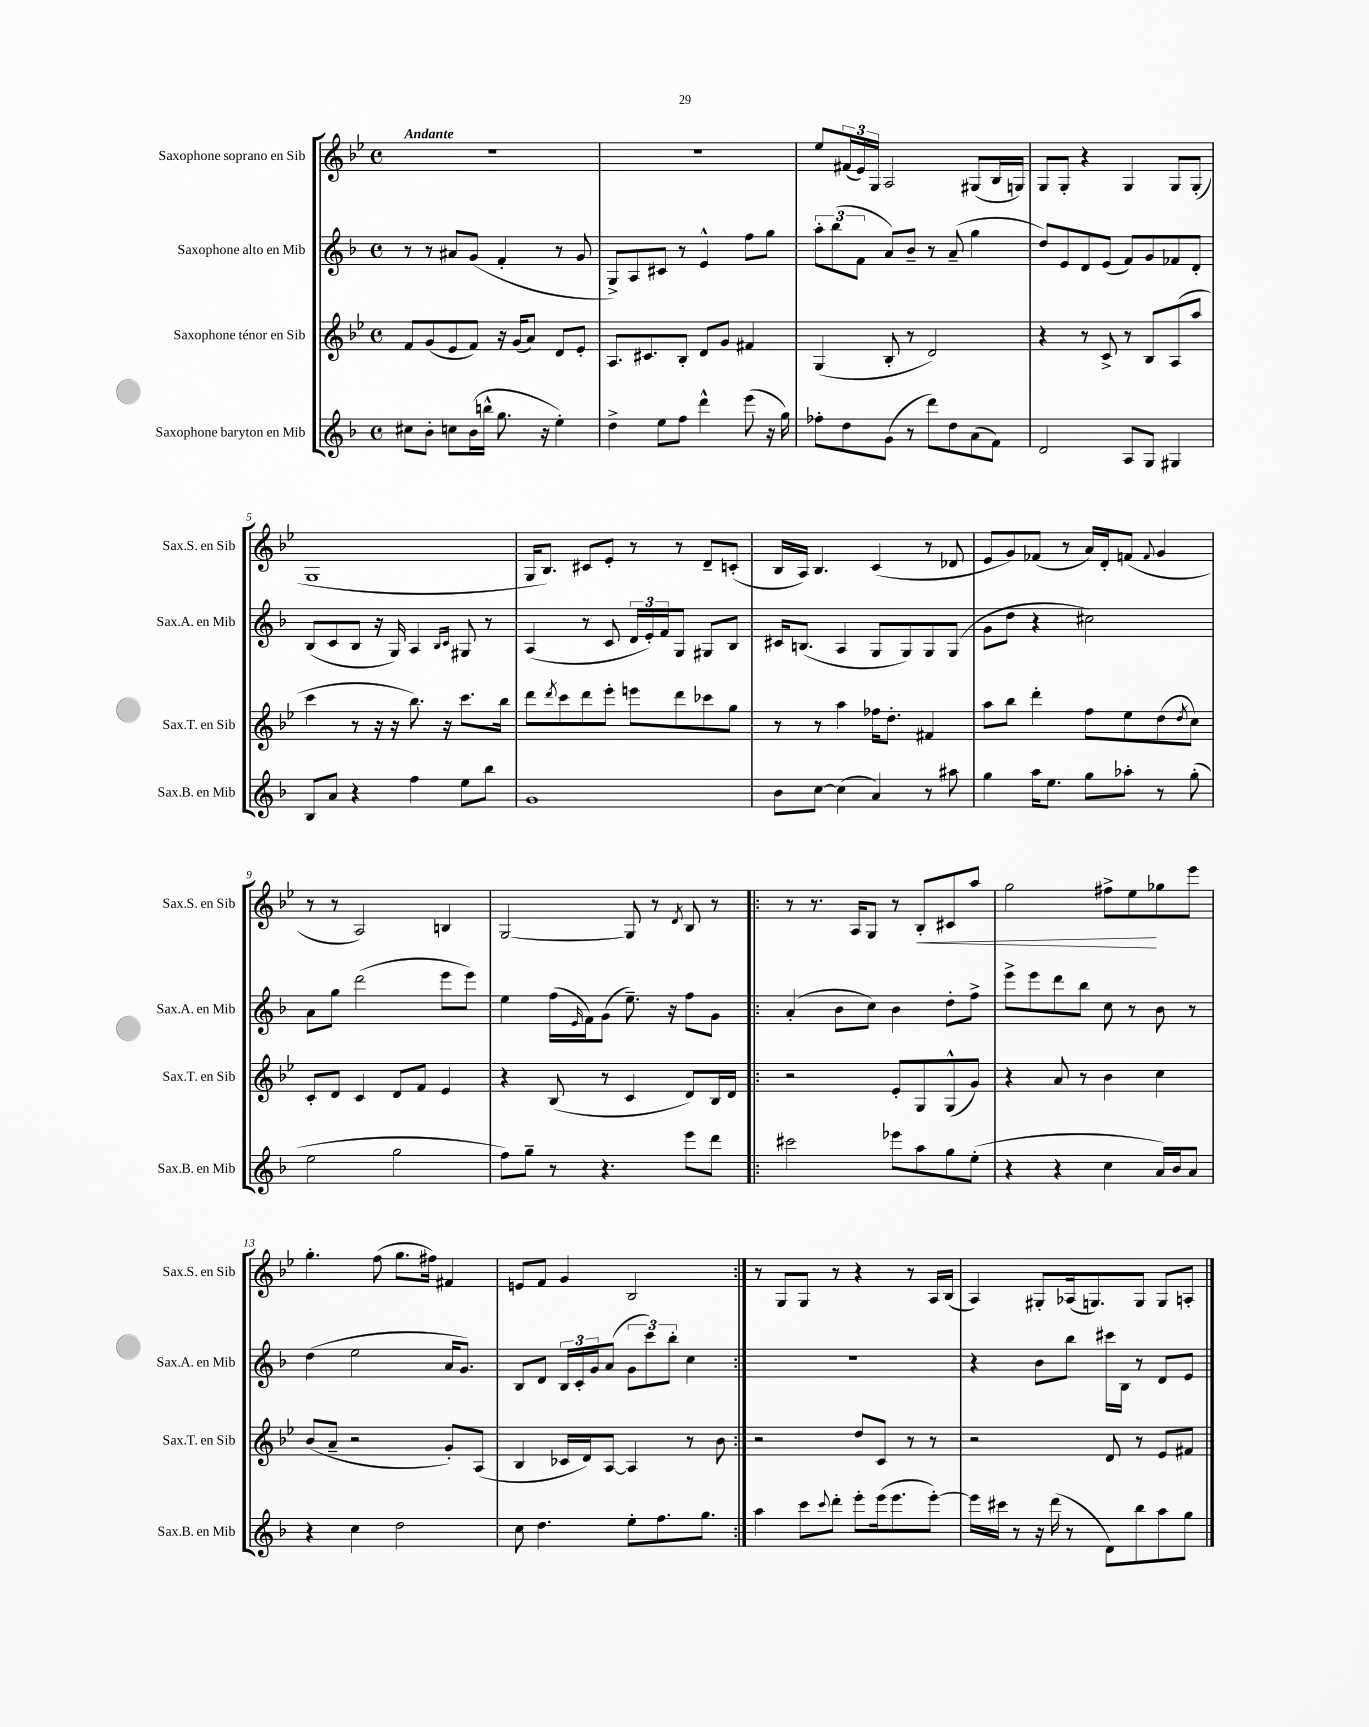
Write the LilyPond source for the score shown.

<<
\new StaffGroup <<
\new Staff = "s0" \with { instrumentName = "Saxophone soprano en Sib" shortInstrumentName = "Sax.S. en Sib" } {
    \clef treble \key bes \major \defaultTimeSignature \time 4/4 \tempo "Andante"
    R1 |
    R1 |
    ees''8 \tuplet 3/2 { fis'16( ees'16) g16 } a2 gis8( bes16 g16) |
    g8 g8-. r4 g4 g8 g8-.( |
    g1 |
    g16 bes8.) cis'8 ees'8-. r8 r8 d'8-- c'8-.( |
    bes16 a16) bes4. c'4( r8 des'8 |
    ees'8 g'8) fes'8( r8 a'16) d'16-. f'8( \appoggiatura { f'8 } g'4 |
    r8 r8 a2) b4 |
    g2~ g8 r8 \acciaccatura { d'8 } bes8 r8 |
    \repeat volta 2 { r8 r8. a16 g8 r8 bes8-.\< cis'8 a''8 |
    g''2 fis''8-> ees''8\! ges''8 ees'''8 |
    g''4.-. f''8( g''8. fis''16) fis'4 |
    e'8 f'8 g'4 bes2 | }
    r8 g8 g8 r8 r4 r8 a16 bes16( |
    a4) gis8-. aes16( g8.) g8 g8 a8-. \bar "|." |
}
\new Staff = "s1" \with { instrumentName = "Saxophone alto en Mib" shortInstrumentName = "Sax.A. en Mib" } {
    \clef treble \key f \major \defaultTimeSignature \time 4/4
    r8 r8 ais'8 g'8( f'4-. r8 g'8 |
    g8->) a8 cis'8 r8 e'4-^ f''8 g''8 |
    \tuplet 3/2 { a''8-. bes''8( f'8 } a'8) bes'8-- r8 a'8--( g''4 |
    d''8) e'8 d'8 e'8( f'8) g'8 fes'8 d'8-. |
    bes8( c'8 bes8 r16 g16) a4 \grace { bes16 c'16 } gis8 r8 |
    a4( r8 c'8 \tuplet 3/2 { d'16 e'16-.) f'16 } g8 gis8 bes8 |
    cis'16 b8.( a4 g8 g8) g8 g8( |
    g'8 d''8 r4 cis''2) |
    a'8 g''8 d'''2( e'''8 e'''8) |
    e''4 f''16( \grace { e'16 } f'16) g'8( e''8.--) r16 f''8 g'8 |
    \repeat volta 2 { a'4-.( bes'8 c''8) bes'4 d''8-. f''8-> |
    e'''8-> e'''8 d'''8 bes''8 c''8 r8 bes'8 r8 |
    d''4( e''2 a'16 g'8.) |
    bes8 d'8 \tuplet 3/2 { bes16 c'16-. g'16 } a'8( \tuplet 3/2 { g'8 c'''8) bes''8-. } c''4 | }
    R1 |
    r4 bes'8 bes''8 cis'''16 bes16 r8 d'8 e'8 \bar "|." |
}
\new Staff = "s2" \with { instrumentName = "Saxophone ténor en Sib" shortInstrumentName = "Sax.T. en Sib" } {
    \clef treble \key bes \major \defaultTimeSignature \time 4/4
    f'8 g'8( ees'8 f'8) r16 g'16( a'8) d'8 ees'8-. |
    a8. cis'8. bes8-. d'8 g'8 fis'4 |
    g4( bes8-. r8 d'2) |
    r4 r8 c'8-> r8 bes8 a8( a''8 |
    c'''4 r8 r16 r16 bes''8.) r16 c'''8. bes''16 |
    d'''8 \acciaccatura { d'''8 } c'''8 d'''8 ees'''8-. e'''8 d'''8 ces'''8 g''8 |
    r8 r8 a''4 fes''16 d''8.-. fis'4 |
    a''8 bes''8 d'''4-. f''8 ees''8 d''8( \acciaccatura { d''8 } c''8) |
    c'8-. d'8 c'4 d'8 f'8 ees'4 |
    r4 bes8( r8 c'4 d'8) bes16 d'16 |
    \repeat volta 2 { r2 ees'8-. g8 g8-^( g'8) |
    r4 a'8 r8 bes'4 c''4 |
    bes'8( a'8-- r2 g'8-.) a8( |
    bes4 ces'16 d'16) a8~ a4 r8 bes'8 | }
    r2 d''8 c'8 r8 r8 |
    r2 d'8 r8 ees'8 fis'8 \bar "|." |
}
\new Staff = "s3" \with { instrumentName = "Saxophone baryton en Mib" shortInstrumentName = "Sax.B. en Mib" } {
    \clef treble \key f \major \defaultTimeSignature \time 4/4
    cis''8 bes'8-. c''8 bes'16( b''16-^ g''8. r16 e''4-.) |
    d''4-> e''8 f''8 d'''4-^ e'''8( r16 g''16) |
    fes''8-. d''8 g'8( r8 d'''8) d''8 a'8( f'8) |
    d'2 a8 g8 gis4 |
    bes8 a'8 r4 f''4 e''8 bes''8 |
    g'1 |
    bes'8 c''8~ c''4( a'4) r8 ais''8 |
    g''4 a''16 e''8. g''8 aes''8-. r8 g''8-.( |
    e''2 g''2 |
    f''8) g''8-- r8 r4. e'''8 d'''8 |
    \repeat volta 2 { cis'''2 ees'''8 a''8 g''8 e''8-.( |
    r4 r4 c''4 a'16) bes'16 a'8 |
    r4 c''4 d''2 |
    c''8 d''4. e''8-. f''8. g''8. | }
    a''4 c'''8 \appoggiatura { c'''8 } d'''8-. e'''8-. e'''16( e'''8. e'''8~-.) |
    e'''16 cis'''16 r8 r16 d'''16( r8 d'8) bes''8 a''8 g''8 \bar "|." |
}
>>
>>
